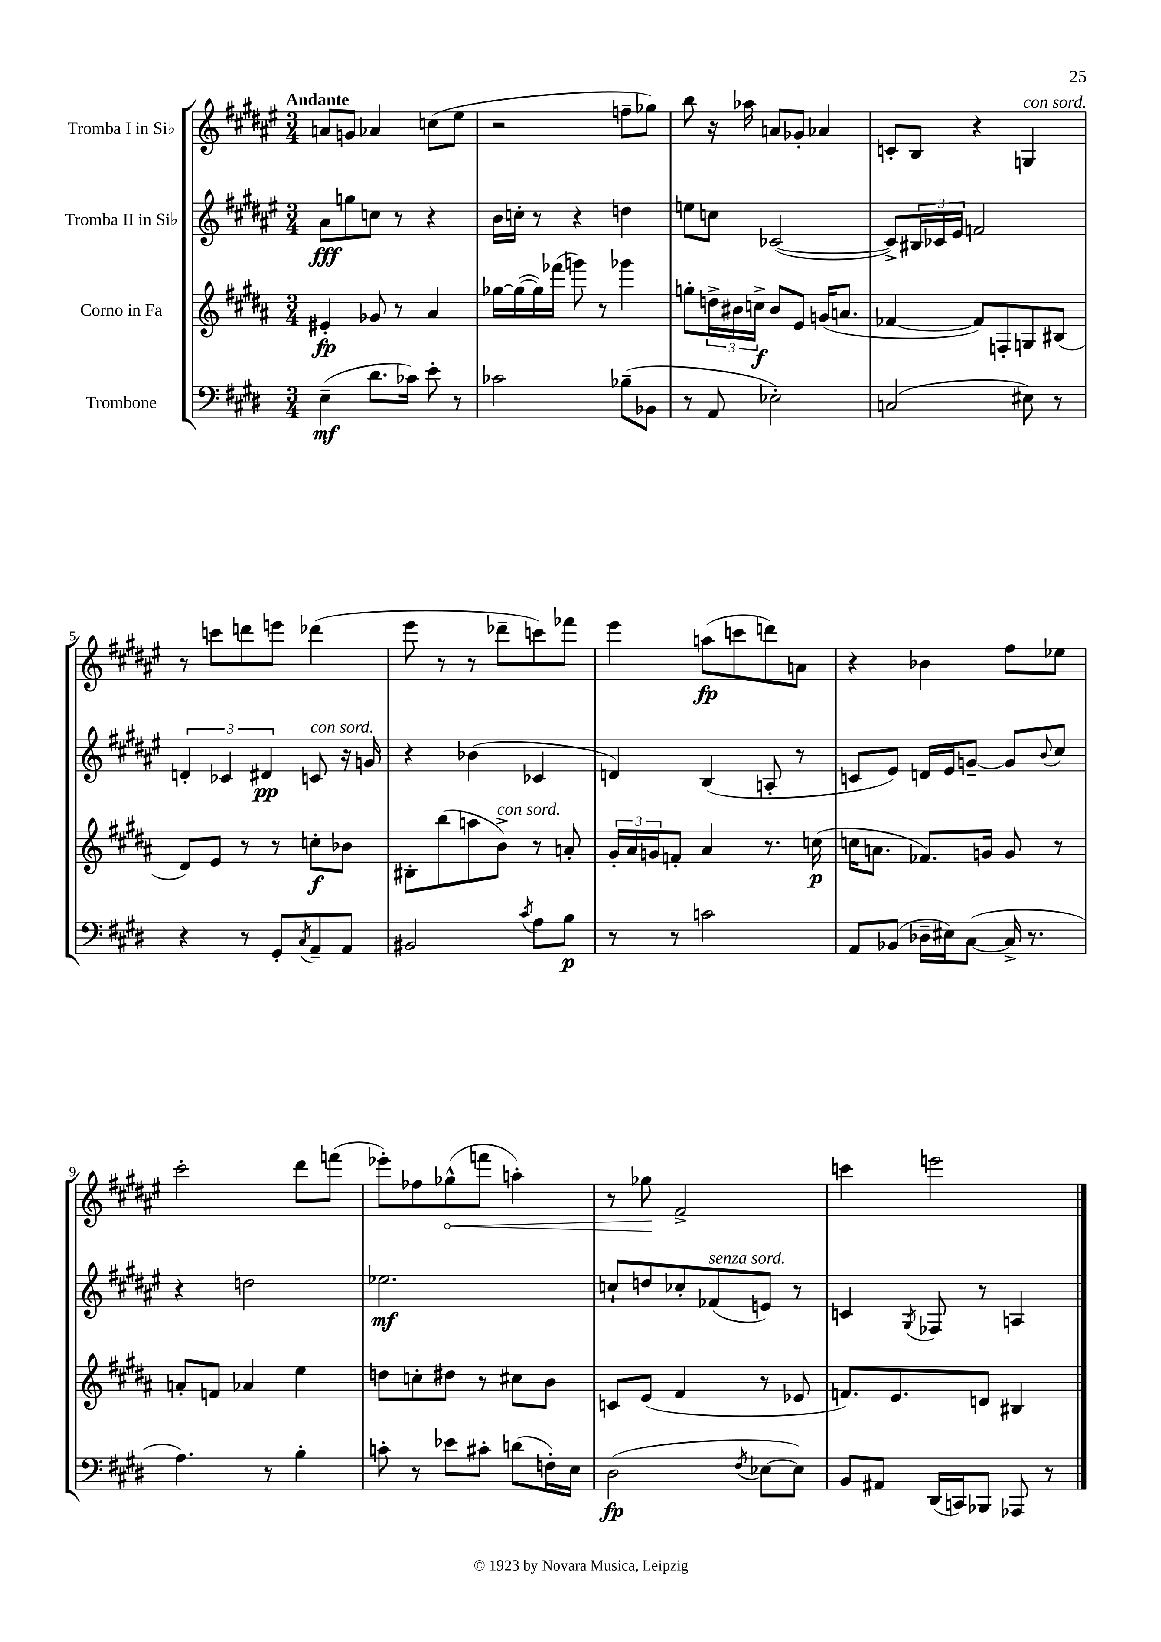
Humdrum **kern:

**kern	**dynam	**kern	**dynam	**kern	**dynam	**kern	**dynam
*part4	*part4	*part3	*part3	*part2	*part2	*part1	*part1
*staff4	*staff4	*staff3	*staff3	*staff2	*staff2	*staff1	*staff1
*I"Trombone	*	*I"Corno in Fa	*	*I"Tromba II in Si♭	*	*I"Tromba I in Si♭	*
*clefF4	*	*clefG2	*	*clefG2	*	*clefG2	*
*k[f#c#g#d#]	*	*k[f#c#g#d#a#]	*	*k[f#c#g#d#a#e#]	*	*k[f#c#g#d#a#e#]	*
*M3/4	*	*M3/4	*	*M3/4	*	*M3/4	*
=1	=1	=1	=1	=1	=1	=1	=1
!	!	!	!	!	!	!LO:TX:a:B:t=Andante	!
(4E~\	mf	4e#X'/	fp	8a#\L	fff	8an/L	.
.	.	.	.	8ggn\	.	8gn/J	.
8.d#\L	.	8g-X/	.	8ccn\J	.	4a-X/	.
.	.	8r	.	8r	.	.	.
16c-X\Jk)	.	.	.	.	.	.	.
8e'\	.	4a#/	.	4r	.	(8ccn\L	.
8r	.	.	.	.	.	8ee#\J	.
=2	=2	=2	=2	=2	=2	=2	=2
2c-X\	.	[16gg-X\LL	.	16b\LL	.	2r	.
.	.	(16gg-\_	.	16ccn'\JJ	.	.	.
.	.	16gg-\])	.	8r	.	.	.
.	.	(16fff-X\JJ	.	.	.	.	.
.	.	8gggn\)	.	4r	.	.	.
.	.	8r	.	.	.	.	.
(8B-X~\L	.	4ggg-X\	.	4ddn\	.	8ffn~\L	.
8BB-X\J	.	.	.	.	.	8gg-X\J)	.
=3	=3	=3	=3	=3	=3	=3	=3
8r	.	8ggn'\L	.	8een\L	.	8bb\	.
8AA/	.	24ddn^\L	.	8ccn\J	.	16r	.
.	.	24b#X\	.	.	.	.	.
.	.	.	.	.	.	16aa-X\	.
.	.	24ccn^\JJ	f	.	.	.	.
2E-X'\)	.	8b#/L	.	([2c-X/	.	8an/L	.
.	.	8e/J	.	.	.	8g-X'/J	.
.	.	(16gn/KL	.	.	.	4a-X/	.
.	.	8.an/J	.	.	.	.	.
=4	=4	=4	=4	=4	=4	=4	=4
(2Cn/	.	[4f-X/	.	8c-^/L])	.	8cn'/L	.
.	.	.	.	24B#X/L	.	8B/J	.
.	.	.	.	24c-X/	.	.	.
.	.	.	.	24e#/JJ	.	.	.
.	.	8f-/L])	.	2fn/	.	4r	.
.	.	8Fn'/	.	.	.	.	.
!	!	!	!	!	!	!LO:TX:a:i:t=con sord.	!
8E#X\)	.	8Gn/	.	.	.	4Gn/	.
8r	.	(8B#X/J	.	.	.	.	.
!!LO:LB:g=z
=5	=5	=5	=5	=5	=5	=5	=5
4r	.	8d#/L)	.	6dn'/	.	8r	.
.	.	8e/J	.	.	.	8cccn\L	.
.	.	.	.	6c-X/	.	.	.
8r	.	8r	.	.	.	8dddn\	.
.	.	.	.	6d#X/	pp	.	.
8GG#'/L	.	8r	.	.	.	8eeen\J	.
8qC#/	.	.	.	.	.	.	.
!	!	!	!	!LO:TX:a:i:t=con sord.	!	!	!
8AA~/	.	8ccn'\L	f	8cn/	.	(4ddd-X\	.
8AA/J	.	8b-X\J	.	16r	.	.	.
.	.	.	.	16gn/	.	.	.
=6	=6	=6	=6	=6	=6	=6	=6
2BB#X/	.	8B#X'\L	.	4r	.	8eee#\	.
.	.	(8bb\	.	.	.	8r	.
.	.	8aan\	.	(4b-X\	.	8r	.
!	!	!LO:TX:a:i:t=con sord.	!	!	!	!	!
.	.	8b^\J)	.	.	.	8ddd-X~\L	.
8qc#/	.	.	.	.	.	.	.
8A\L	.	8r	.	4c-X/	.	8cccn\)	.
8B\J	p	8an'/	.	.	.	8fff-X\J	.
=7	=7	=7	=7	=7	=7	=7	=7
8r	.	24g#'/LL	.	4dn/)	.	4eee#\	.
.	.	24a#/	.	.	.	.	.
.	.	24gn/J	.	.	.	.	.
8r	.	8fn'/J	.	.	.	.	.
2cn\	.	4a#/	.	(4B/	.	(8aan\L	fp
.	.	.	.	.	.	8cccn\	.
.	.	8.r	.	8An'/	.	8dddn\)	.
.	.	.	.	8r	.	8an\J	.
.	.	(16ccn\	p	.	.	.	.
=8	=8	=8	=8	=8	=8	=8	=8
8AA/L	.	16ccn\KL	.	8cn/L	.	4r	.
.	.	8.an\J	.	.	.	.	.
(8BB-X/J	.	.	.	8e#/J)	.	.	.
16D-X~\LL	.	8.f-X/L)	.	16dn/LL	.	4b-X\	.
16E#X\J)	.	.	.	16e#/J	.	.	.
([8C#\J	.	.	.	[8gn~/J	.	.	.
.	.	16gn/Jk	.	.	.	.	.
16C#^/]	.	8g/	.	8g/L]	.	8ff#\L	.
8.r	.	.	.	.	.	.	.
.	.	.	.	8qqb/	.	.	.
.	.	8r	.	8cc#/J	.	8ee-X\J	.
!!LO:LB:g=z
=9	=9	=9	=9	=9	=9	=9	=9
4.A\)	.	8an'/L	.	4r	.	2ccc#'\	.
.	.	8fn/J	.	.	.	.	.
.	.	4a-X/	.	2ddn\	.	.	.
8r	.	.	.	.	.	.	.
4B'\	.	4ee\	.	.	.	8ddd#\L	.
.	.	.	.	.	.	(8fffn\J	.
=10	=10	=10	=10	=10	=10	=10	=10
8cn'\	.	8ddn\L	.	2.ee-X\	mf	8eee-X'\L)	.
8r	.	8ccn'\	.	.	.	8ff-X\	.
!	!	!	!	!	!	!	!LO:HP:b
8e-X\L	.	8dd#X\J	.	.	.	(8gg-X^^\	<
8c#X'\J	.	8r	.	.	.	8fffn\J	.
(8dn\L	.	8cc#X\L	.	.	.	4aan'\)	.
16Fn'\L)	.	8b\J	.	.	.	.	.
16E\JJ	.	.	.	.	.	.	.
=11	=11	=11	=11	=11	=11	=11	=11
(2D#\	fp	8cn/L	.	8ccn`/L	.	8r	.
.	.	(8e/J	.	8ddn/	.	8gg-X\	.
.	.	4f#/	.	8cc-X'/	.	2f#^/	[
!	!	!	!	!LO:TX:a:i:t=senza sord.	!	!	!
.	.	.	.	(8f-X/	.	.	.
8qF#/	.	.	.	.	.	.	.
[8E-X\L	.	8r	.	8en/J)	.	.	.
8E-\J])	.	8e-X/	.	8r	.	.	.
=12	=12	=12	=12	=12	=12	=12	=12
8BB/L	.	8.fn/L)	.	4cn/	.	4cccn\	.
8AA#X/J	.	.	.	.	.	.	.
.	.	8.e/	.	.	.	.	.
.	.	.	.	8qG#/	.	.	.
(16DD#/LL	.	.	.	8F-X/	.	2eeen\	.
16CCn/J)	.	.	.	.	.	.	.
8BBB-X/J	.	8dn/J	.	8r	.	.	.
8AAA-X/	.	4B#X/	.	4An/	.	.	.
8r	.	.	.	.	.	.	.
==	==	==	==	==	==	==	==
*-	*-	*-	*-	*-	*-	*-	*-
